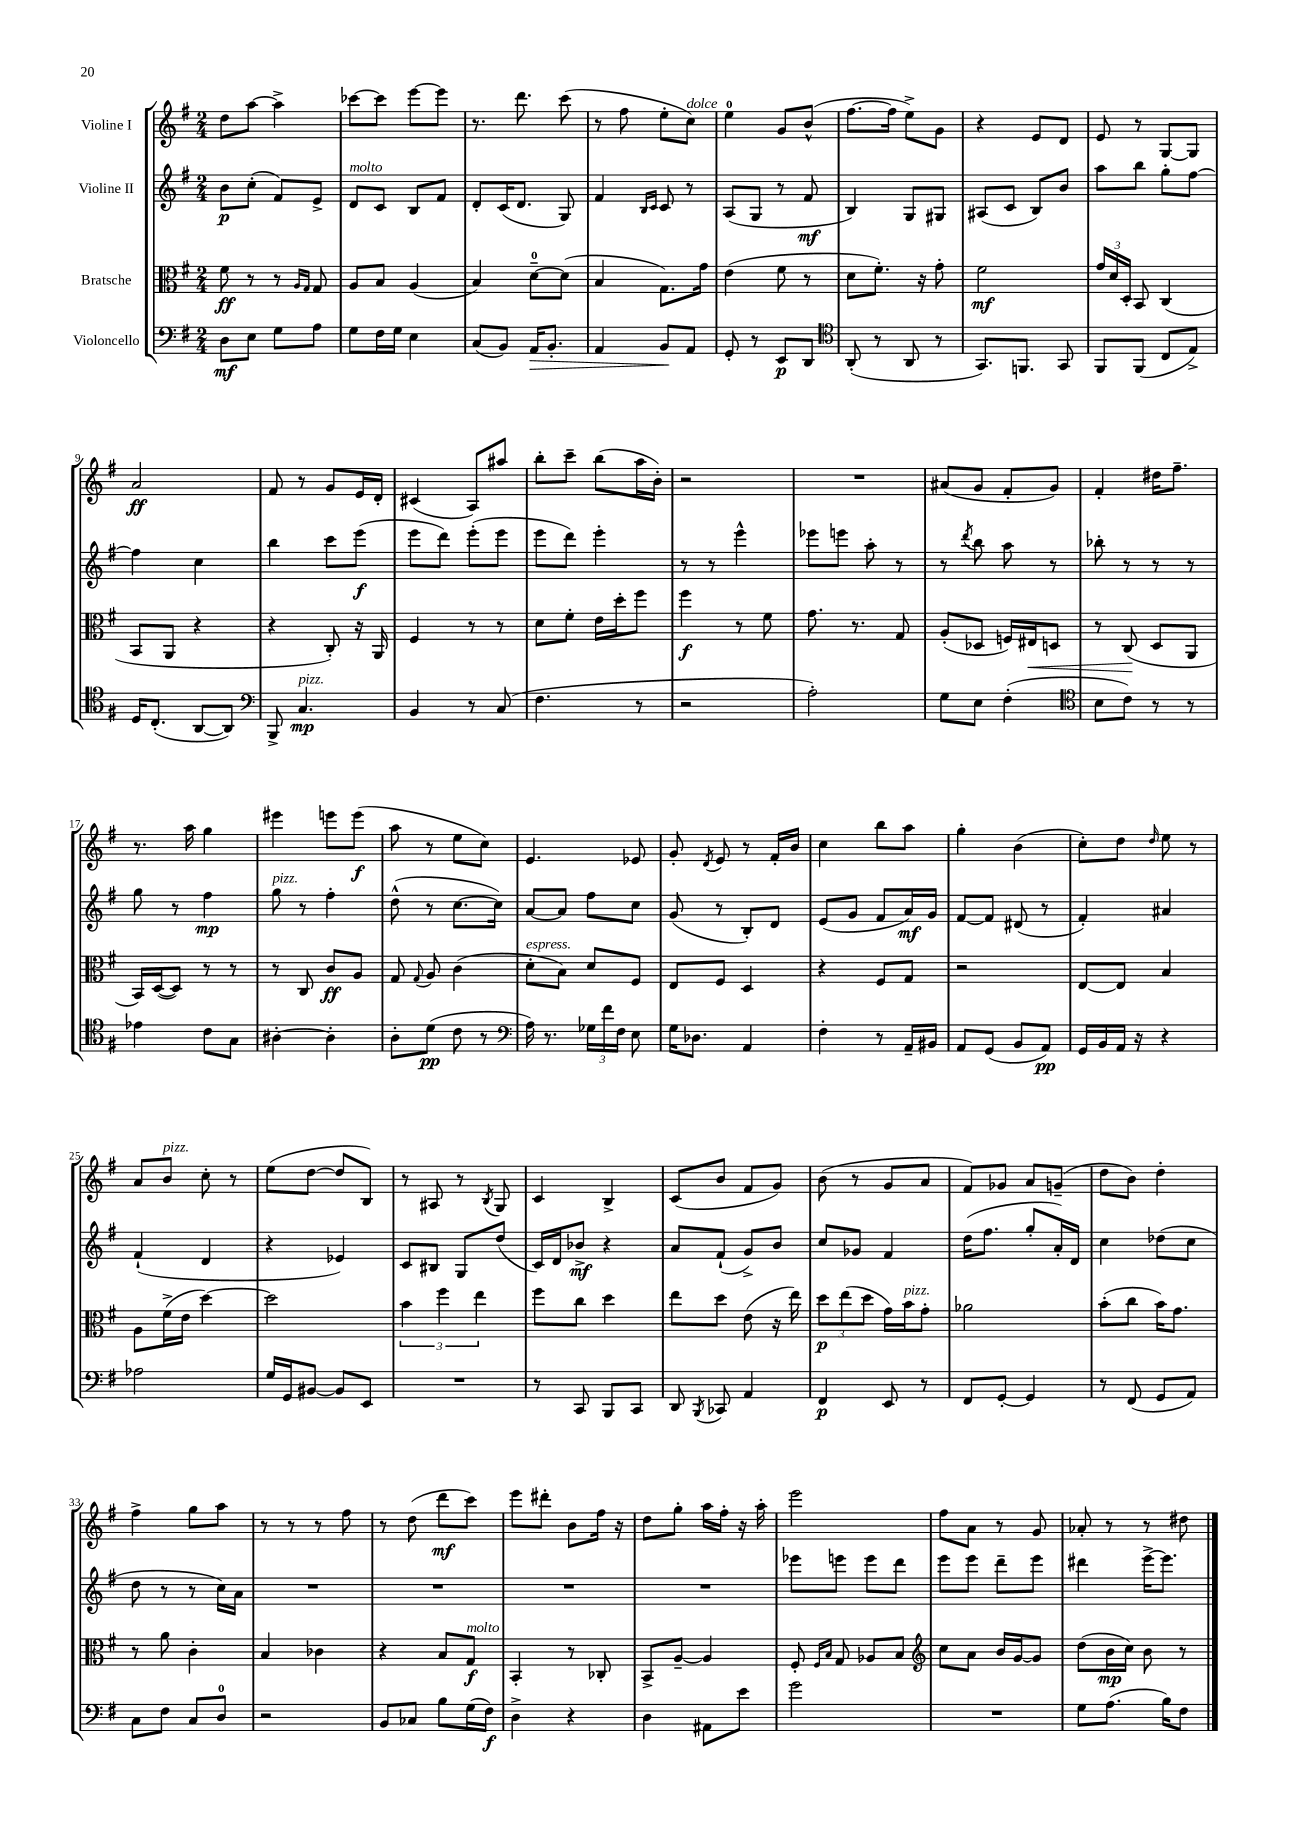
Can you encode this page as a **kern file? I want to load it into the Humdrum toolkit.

**kern	**kern	**kern	**kern
*staff4	*staff3	*staff2	*staff1
*clefF4	*clefC3	*clefG2	*clefG2
*k[f#]	*k[f#]	*k[f#]	*k[f#]
*M2/4	*M2/4	*M2/4	*M2/4
8D	8f#	8b	8dd
8E	8r	(8cc'	[8aa
8G	8r	8f#)	4aa^]
.	16qqA	.	.
.	16qqG	.	.
8A	8G	8e^	.
=	=	=	=
8G	8A	8d	[8ccc-
16F#	8B	8c	8ccc-]
16G	.	.	.
4E	(4A	8B	[8eee
.	.	8f#	8eee]
=	=	=	=
(8C	4B)	8d'	8.r
8BB)	.	(16c	.
.	.	8.d	8.ddd
16AA	[8d~	.	.
8.BB'	.	.	.
.	(8d]	8G)	(8ccc
=	=	=	=
4AA	4B	4f#	8r
.	.	.	8ff#
.	.	16qqB	.
.	.	16qqc	.
8BB	8.G)	8c	8ee'
8AA	.	8r	8cc)
.	16g	.	.
=	=	=	=
8GG'	(4e	(8A	4ee
8r	.	8G	.
8EE	8f#	8r	8g
8DD	8r	8f#	(8b^^
=	=	=	=
*clefC4	*	*	*
(8AA'	8d	4B)	[8.ff#
8r	8.f#')	.	.
.	.	.	16ff#]
8AA	.	8G	8ee^)
.	16r	.	.
8r	8g'	8G#	8g
=	=	=	=
8.GG)	2f#	(8A#	4r
.	.	8c	.
8.FF	.	.	.
.	.	8B)	8e
8GG	.	8b	8d
=	=	=	=
8FF#	24g	8aa	8e
.	24d	.	.
.	24D'	.	.
(8FF#	8BB	8bb	8r
8C	(4C	8gg'	[8G
8E^)	.	[8ff#	8G]
=	=	=	=
16D	8BB	4ff#]	2a
(8.C'	.	.	.
.	8AA	.	.
[8AA	4r	4cc	.
8AA])	.	.	.
=	=	=	=
*clefF4	*	*	*
8BBB^	4r	4bb	8f#
4.C	.	.	8r
.	8C')	8ccc	8g
.	16r	(8eee	16e
.	16AA	.	16d'
=	=	=	=
4BB	4F#	8eee	(4c#
.	.	8ddd)	.
8r	8r	(8eee'	8A)
(8C	8r	8eee	8aa#
=	=	=	=
4.F#	8d	8eee	8bb'
.	8f#'	8ddd)	8ccc~
.	16e	4eee'	(8bb
.	16dd'	.	.
8r	8ff#	.	16aa
.	.	.	16b')
=	=	=	=
2r	4ff#	8r	2r
.	.	8r	.
.	8r	4eee^^	.
.	8f#	.	.
=	=	=	=
2A')	8.g	8eee-	2r
.	.	8eee	.
.	8.r	.	.
.	.	8aa'	.
.	8G	8r	.
=	=	=	=
8G	(8A'	8r	(8a#
.	.	8qddd	.
8E	8D-	8bb	8g
(4F#'	16F)	8aa	8f#'
.	16E#	.	.
.	8D	8r	8g)
=	=	=	=
*clefC4	*	*	*
8B	8r	8bb-'	4f#'
8c)	(8C	8r	.
8r	8D	8r	16dd#
.	.	.	8.ff#~
8r	8AA	8r	.
=	=	=	=
4e-	16BB)	8gg	8.r
.	([16D	.	.
.	8D])	8r	.
.	.	.	16aa
8c	8r	4ff#	4gg
8G	8r	.	.
=	=	=	=
[4A#'	8r	8gg	4eee#
.	8C	8r	.
4A#']	8c	4ff#'	8eee
.	8A	.	(8eee
=	=	=	=
8A'	8G	(8dd^^	8aa
.	8qqG	.	.
(8d	8A	8r	8r
8c	(4c	[8.cc	8ee
8r	.	.	8cc)
.	.	16cc])	.
=	=	=	=
*clefF4	*	*	*
16A)	8d'	[8a	4.e
8.r	.	.	.
.	8B)	8a]	.
24G-	8d	8ff#	.
24f#	.	.	.
24F#	.	.	.
8E	8F#	8cc	8e-
=	=	=	=
16G	8E	(8g	8g'
8.D-	.	.	.
.	.	.	8qd
.	8F#	8r	8e
4AA	4D	8B')	8r
.	.	8d	16f#'
.	.	.	16b
=	=	=	=
4F#'	4r	(8e	4cc
.	.	8g	.
8r	8F#	8f#	8bb
16AA~	8G	16a)	8aa
16BB#	.	16g	.
=	=	=	=
8AA	2r	[8f#	4gg'
(8GG	.	8f#]	.
8BB	.	(8d#	(4b
8AA)	.	8r	.
=	=	=	=
16GG	[8E	4f#')	8cc')
16BB	.	.	.
16AA	8E]	.	8dd
16r	.	.	.
.	.	.	16qqdd
4r	4B	4a#	8ee
.	.	.	8r
=	=	=	=
2A-	8A	(4f#`	8a
.	(16f#^	.	8b
.	16e	.	.
.	[4dd)	4d	8cc'
.	.	.	8r
=	=	=	=
16G	2dd]	4r	(8ee
16GG	.	.	.
[8BB#	.	.	[8dd
8BB#]	.	4e-)	8dd]
8EE	.	.	8B)
=	=	=	=
2r	6b	8c	8r
.	.	8B#	8A#
.	6ff#	.	.
.	.	8G	8r
.	6ee	.	.
.	.	.	8qB
.	.	(8dd	8G
=	=	=	=
8r	8ff#	16c)	4c
.	.	16d	.
8CC	8cc	8b-^	.
8BBB	4dd	4r	4B^
8CC	.	.	.
=	=	=	=
8DD	8ee	8a	(8c
8qBBB	.	.	.
8CC-	8dd	(8f#`	8b
4AA	(8e	8g^)	8f#
.	16r	8b	8g)
.	16ee)	.	.
=	=	=	=
4FF#	12dd	8cc	(8b
.	(12ee	.	.
.	.	8g-	8r
.	12dd	.	.
8EE	16g)	4f#	8g
.	16b	.	.
8r	8g'	.	8a
=	=	=	=
8FF#	2a-	(16dd	8f#)
.	.	8.ff#	.
[8GG'	.	.	8g-
4GG]	.	8gg'	8a
.	.	16a')	(8g~
.	.	16d	.
=	=	=	=
8r	(8b'	4cc	8dd
(8FF#	8cc	.	8b)
8GG	16b)	(8dd-	4dd'
.	8.g	.	.
8AA)	.	8cc	.
=	=	=	=
8C	8r	8dd	4ff#^
8F#	8a	8r	.
8C	4c'	8r	8gg
8D	.	16cc)	8aa
.	.	16a	.
=	=	=	=
2r	4B	2r	8r
.	.	.	8r
.	4c-	.	8r
.	.	.	8ff#
=	=	=	=
8BB	4r	2r	8r
8C-	.	.	(8dd
8B	8B	.	8ddd
(16G	8G	.	8ccc)
16F#)	.	.	.
=	=	=	=
4D^	4BB'	2r	8eee
.	.	.	8ddd#'
4r	8r	.	8b
.	8C-'	.	16ff#
.	.	.	16r
=	=	=	=
4D	8BB^	2r	8dd
.	[8A~	.	8gg'
8AA#	4A]	.	16aa
.	.	.	16ff#'
8e	.	.	16r
.	.	.	16aa'
=	=	=	=
2g	8F#'	8eee-	2eee
.	16qqF#	.	.
.	16qqB	.	.
.	8G	8eee	.
.	8A-	8eee	.
.	8B	8ddd	.
=	=	=	=
*	*clefG2	*	*
2r	8cc	8eee	8ff#
.	8a	8eee	8a
.	16b	8ddd~	8r
.	[16g	.	.
.	8g]	8eee	8g
=	=	=	=
8G	(8dd	4ddd#	8a-'
(8.A	16b	.	8r
.	16cc)	.	.
.	8b	[16eee^	8r
16B)	.	8.eee]	.
8F#	8r	.	8dd#
==	==	==	==
*-	*-	*-	*-
